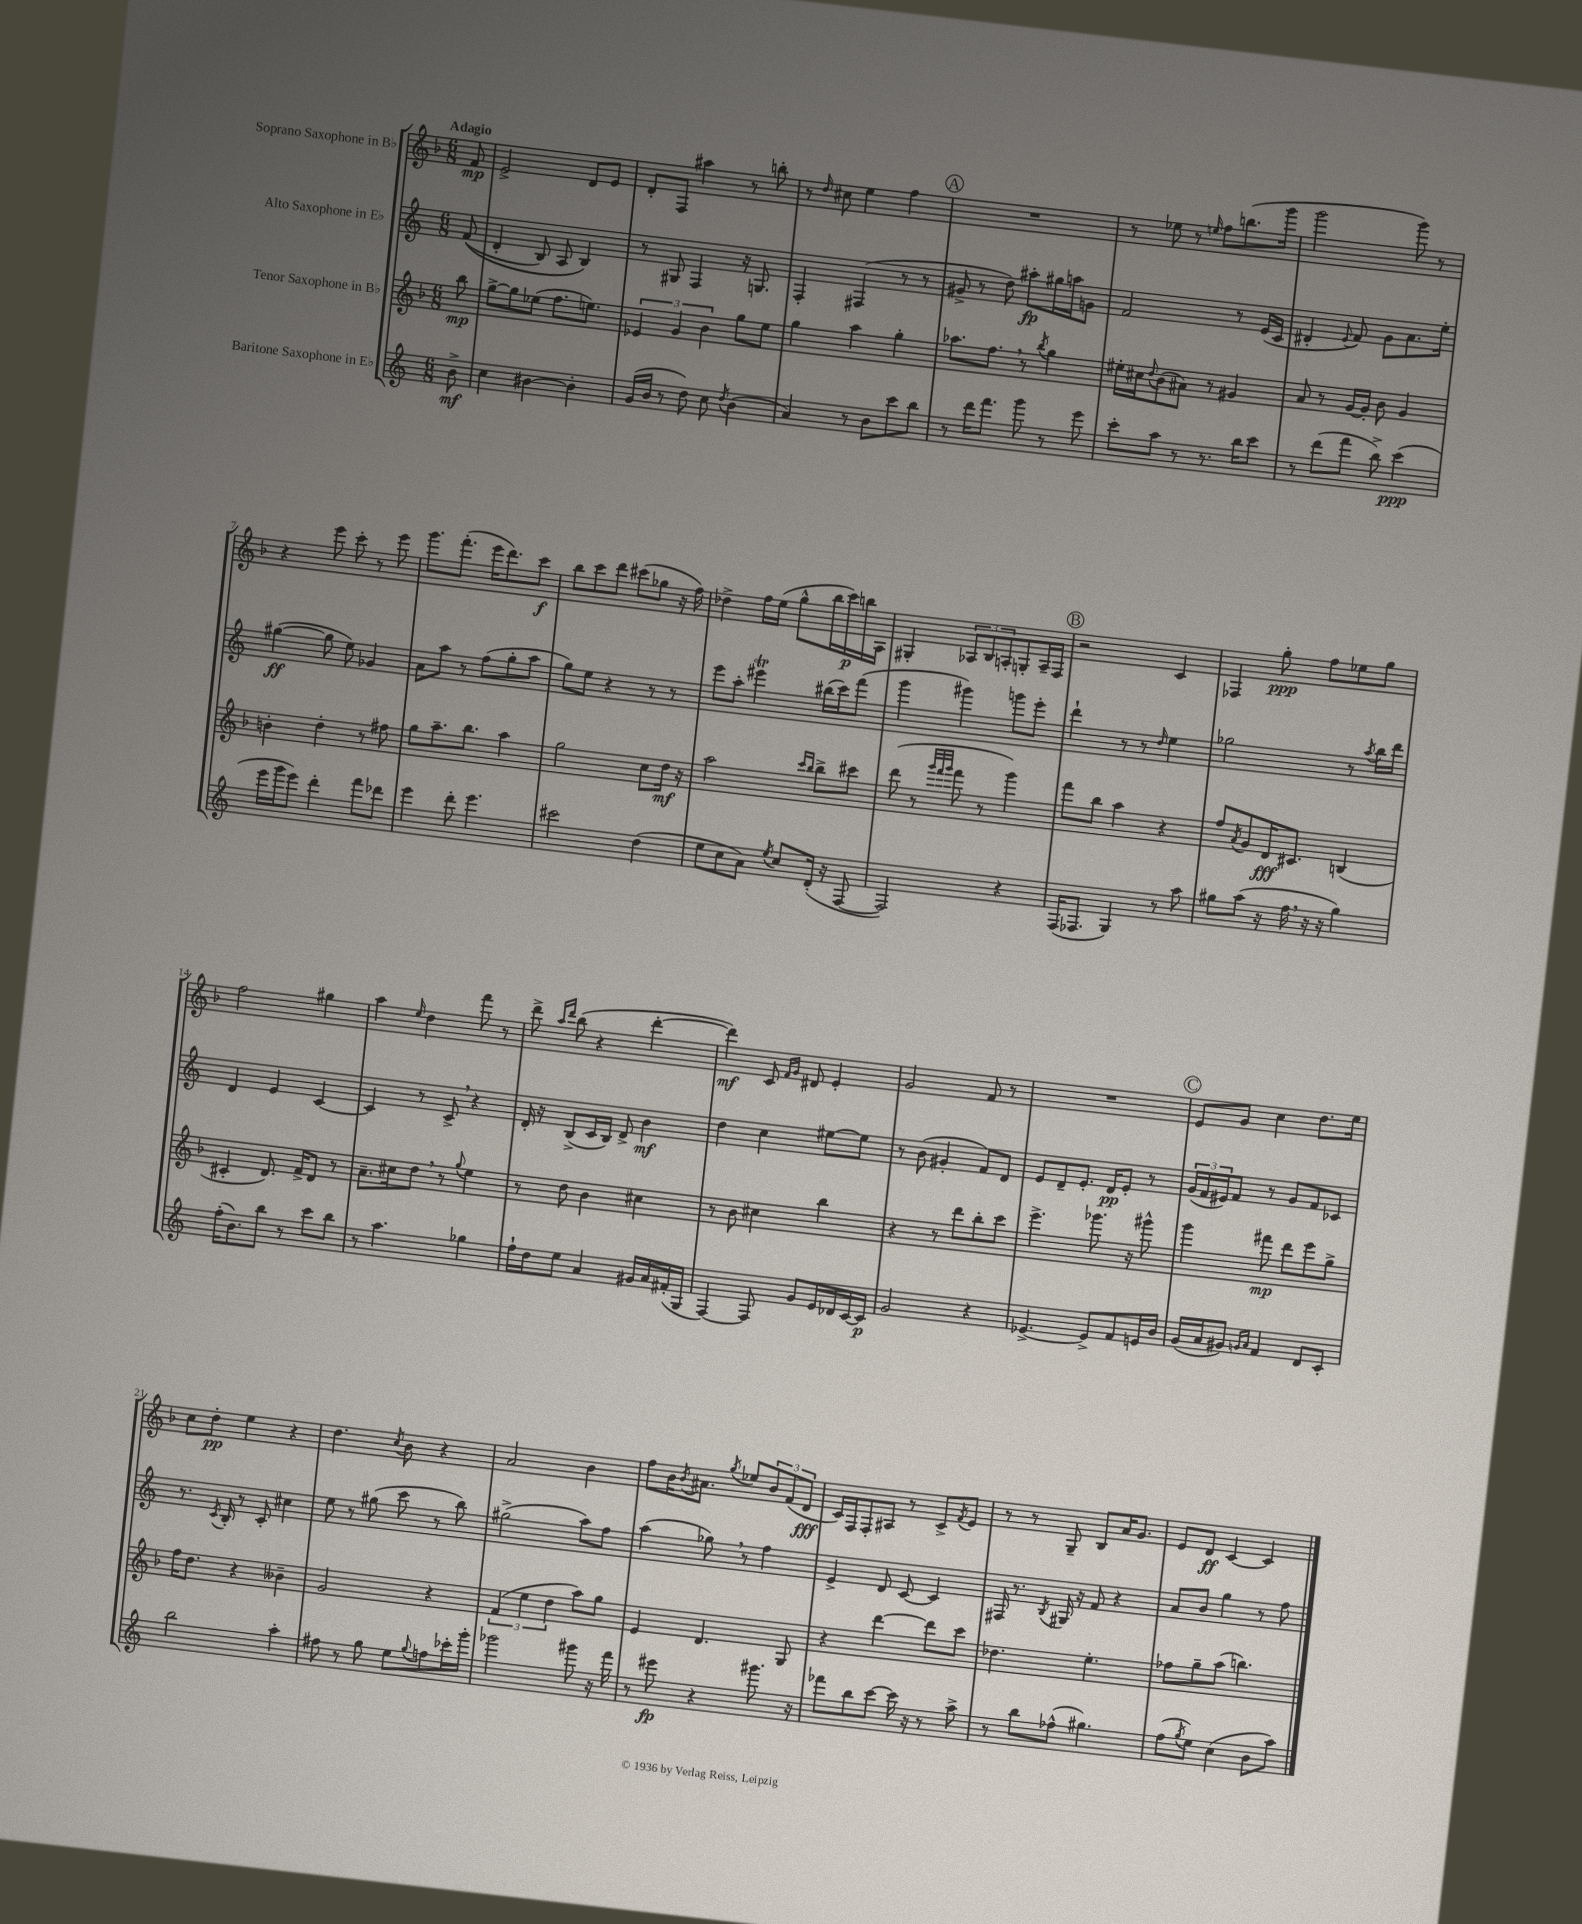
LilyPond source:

<<
\new StaffGroup <<
\new Staff = "s0" \with { instrumentName = "Soprano Saxophone in Bb" } {
    \clef treble \key f \major \numericTimeSignature \time 6/8 \partial 8 \tempo "Adagio"
    f'8\mp |
    e'2-> d'8 e'8 |
    d'8-. f8 ais''4 r8 b''8-. |
    r8 \grace { d''16 } cis''8 e''4 f''4 |
    \mark \markup { \circle "A" } R2. |
    r8 ees''8 r8 \grace { e''16 } f''8 b''8.( g'''16 |
    g'''2 g'''8) r8 |
    r4 e'''8 c'''8-. r8 e'''8 |
    g'''8. f'''8.-.( e'''16 d'''8.) c'''8\f |
    bes''8 c'''8 d'''8 cis'''8( ges''8 r16 f''16) |
    des''4-> f''16 e''16( g''8-^ bes''16 c'''16\p) b''16 a16 |
    gis4-. \tuplet 3/2 { aes8 bes8 a8-. } g8-. a16-- f16 |
    \mark \markup { \circle "B" } r2 c'4 |
    fes4 g''8-.\ppp f''8 ees''8 g''8 |
    f''2 gis''4 |
    a''4 \grace { e''16 } d''4 f'''8 r8 |
    d'''8-> \grace { a''16 d'''16 } bes''8( r4 d'''4~-. |
    d'''4\mf) c'8 \grace { f'16 g'16 } dis'8 e'4-. |
    g'2 f'8 r8 |
    R2. |
    \mark \markup { \circle "C" } e'8 g'8 c''4 d''8. e''16 |
    c''8 d''8-.\pp e''4 r4 |
    d''4. \acciaccatura { c''8 } bes'8 r4 |
    a'2 bes'4 |
    f''8 bes'16 \acciaccatura { bes'8 } ais'8. \acciaccatura { g''8 } ees''8 \tuplet 3/2 { bes'8 f'8( d'8\fff } |
    c'16) f16 f8-. ais8 r8 c'8-> \acciaccatura { f'8 } e'8 |
    r8 r8 g8-- bes8 a'16 g'8. |
    e'8 d'8\ff c'4~ c'4 \bar "|." |
}
\new Staff = "s1" \with { instrumentName = "Alto Saxophone in Eb" } {
    \clef treble \key c \major \numericTimeSignature \time 6/8 \partial 8
    f'8(\( |
    d'4-. b8) a8 b4\) |
    r8 gis8 f4 r16 g8. |
    f4-. fis4( r8 r8 |
    \mark \markup { \circle "A" } gis'8-> r8 d''8) ais''8-.\fp gis''16 a''16 g'8 |
    f'2 r8 e'16( c'16 |
    dis'4-. \appoggiatura { e'8 } f'8) g'8 a'8. e''16-. |
    gis''4~\ff( gis''8 e''8) ges'4 |
    a'8 a''8 r8 f''8( g''8-. a''8 |
    g''8) e''8 r4 r8 r8 |
    e'''8 a''8-. eis'''4\trill bis''16( c'''16) f'''8( |
    g'''4 gis'''4) g'''8 e'''8-. |
    \mark \markup { \circle "B" } d'''4-! r8 r8 \grace { d''16 } e''4 |
    ges''2 r8 \acciaccatura { a''8 } b''16 d'''16 |
    d'4 e'4 c'4~ |
    c'4 r8 c'8-> \breathe r4 |
    d'16-. r16 b8->( c'16 b16) d'8-> b'4\mf |
    d''4 c''4 eis''8~ eis''8 |
    r8 b'8( gis'4-. f'8) d'8 |
    e'8 d'8-- e'8.-. d'16\pp e'8-. r8 |
    \mark \markup { \circle "C" } \tuplet 3/2 { g'16( f'16 eis'16) } f'8 r8 g'8 f'8 ces'8 |
    r8. \acciaccatura { c'8 } b16-. r8 c'8-. cis''4 |
    e''8 r8 gis''8( c'''8 r8 b''8) |
    gis''2->( a''8) f''8 |
    a''4( ges''8) \breathe r8 f''4 |
    e'4-> d'8 c'8~ c'4 |
    fis16 r8. \acciaccatura { b8 } gis16 r16 f'8 r4 |
    a'8 b'8 g''4 r8 f''8 \bar "|." |
}
\new Staff = "s2" \with { instrumentName = "Tenor Saxophone in Bb" } {
    \clef treble \key f \major \numericTimeSignature \time 6/8 \partial 8
    bes''8\mp |
    g''8~-> g''8 ees''8( f''8. e''8.) |
    \tuplet 3/2 { ees'4 g'4 bes'4 } g''8 e''8 |
    g''4 a''4 g''4-. |
    \mark \markup { \circle "A" } aes''8. f''8. \breathe r8 \acciaccatura { bes''8 } g''4 |
    eis''16-. cis''16 \appoggiatura { d''8 } bes'8( ais'8) r8 gis'4 |
    a'8 r8 g'16~ g'16-. bes'8 g'4 |
    b'4-. d''4-. r8 fis''8 |
    g''8 a''8.-- bes''8. a''4 |
    g''2 c''8 d''16\mf r16 |
    a''2 \grace { c'''16 bes''16 } bes''8-> cis'''8 |
    d'''8( r8 \grace { g'''32 f'''32 g'''32 } f'''8 r8 g'''4) |
    \mark \markup { \circle "B" } f'''8 bes''8 a''4 r4 |
    f''8 \acciaccatura { a'8 } g'8 d'16\fff cis'8. b4( |
    cis'4-. d'8.) f'16-> d'8 r8 |
    a'8.-- cis''16 d''8 \breathe r8 \appoggiatura { g''8 } e''4 |
    r8 d''8 bes'4 cis''4 |
    r8 bes'8 cis''4 bes''4 |
    r4 r8 d'''8 bes''8-. c'''8 |
    e'''4.-> ges'''8. r16 gis'''8-^ |
    \mark \markup { \circle "C" } g'''4 fis'''8\mp d'''8 e'''8 g''8-> |
    f''16 d''8. r4 beses'4-- |
    g'2 r4 |
    \tuplet 3/2 { f'4( e''4 d''4 } a''8) g''8 |
    e'4 d'4. g8 |
    r4 d'''4~ d'''8 c'''8 |
    des''4. e''4.-. |
    fes''8 g''8-- a''8( b''4.) \bar "|." |
}
\new Staff = "s3" \with { instrumentName = "Baritone Saxophone in Eb" } {
    \clef treble \key c \major \numericTimeSignature \time 6/8 \partial 8
    b'8->\mf |
    c''4 bis'4~ bis'4-. |
    g'16( b'16 r8 d''8) c''8 \acciaccatura { d''8 } b'4( |
    a'4) r8 b'8 c'''8 b''8 |
    \mark \markup { \circle "A" } r8 d'''16 f'''8. g'''8 r8 e'''8 |
    c'''8-. a''8 r8 r8. b''16 c'''8 |
    r8 d'''8( f'''8 b''8->) c'''4\ppp( |
    e'''16 g'''16 e'''8) d'''4-. f'''8 des'''8 |
    e'''4 d'''8-. e'''4. |
    cis'''2 d''4( |
    e''8 c''8 a'8) \acciaccatura { e''8 } c''8 d'16-.( r16 f8~ |
    f2) r4 |
    \mark \markup { \circle "B" } f16( fes8. g4) r8 a''8 |
    gis''8 a''8( r16 f''16 \breathe r16 r16 gis''4) |
    f''16-.( b'8.) b''8 r8 c'''8 b''8 |
    r8 a''4. ges''4 |
    f''16-! d''16 e''8 a'4 gis'16 a'16 fis'16-.( g16 |
    f4~) f8 g'8 e'16 des'16 c'16~ c'16\p |
    g'2 r4 |
    ees'4.~-> ees'8-> f'8 e'16 b'16 |
    \mark \markup { \circle "C" } g'16( a'16 gis'8) \grace { g'16 a'16 } f'4 d'8 c'8-. |
    b''2 a''4-. |
    fis''8 r8 g''8 e''8 \appoggiatura { g''8 } f''8 ces'''16-. g'''16-. |
    ges'''2 gis'''8 r16 f'''16 |
    r8 eis'''8\fp r4 gis'''8. r16 |
    fes'''8 b''8 c'''8~ c'''16 r16 r8 a''8-> |
    r8 b''8 fes''8-^( gis''4.) |
    f''8( \acciaccatura { g''8 } e''8) c''4( b'8 a''8) \bar "|." |
}
>>
>>
